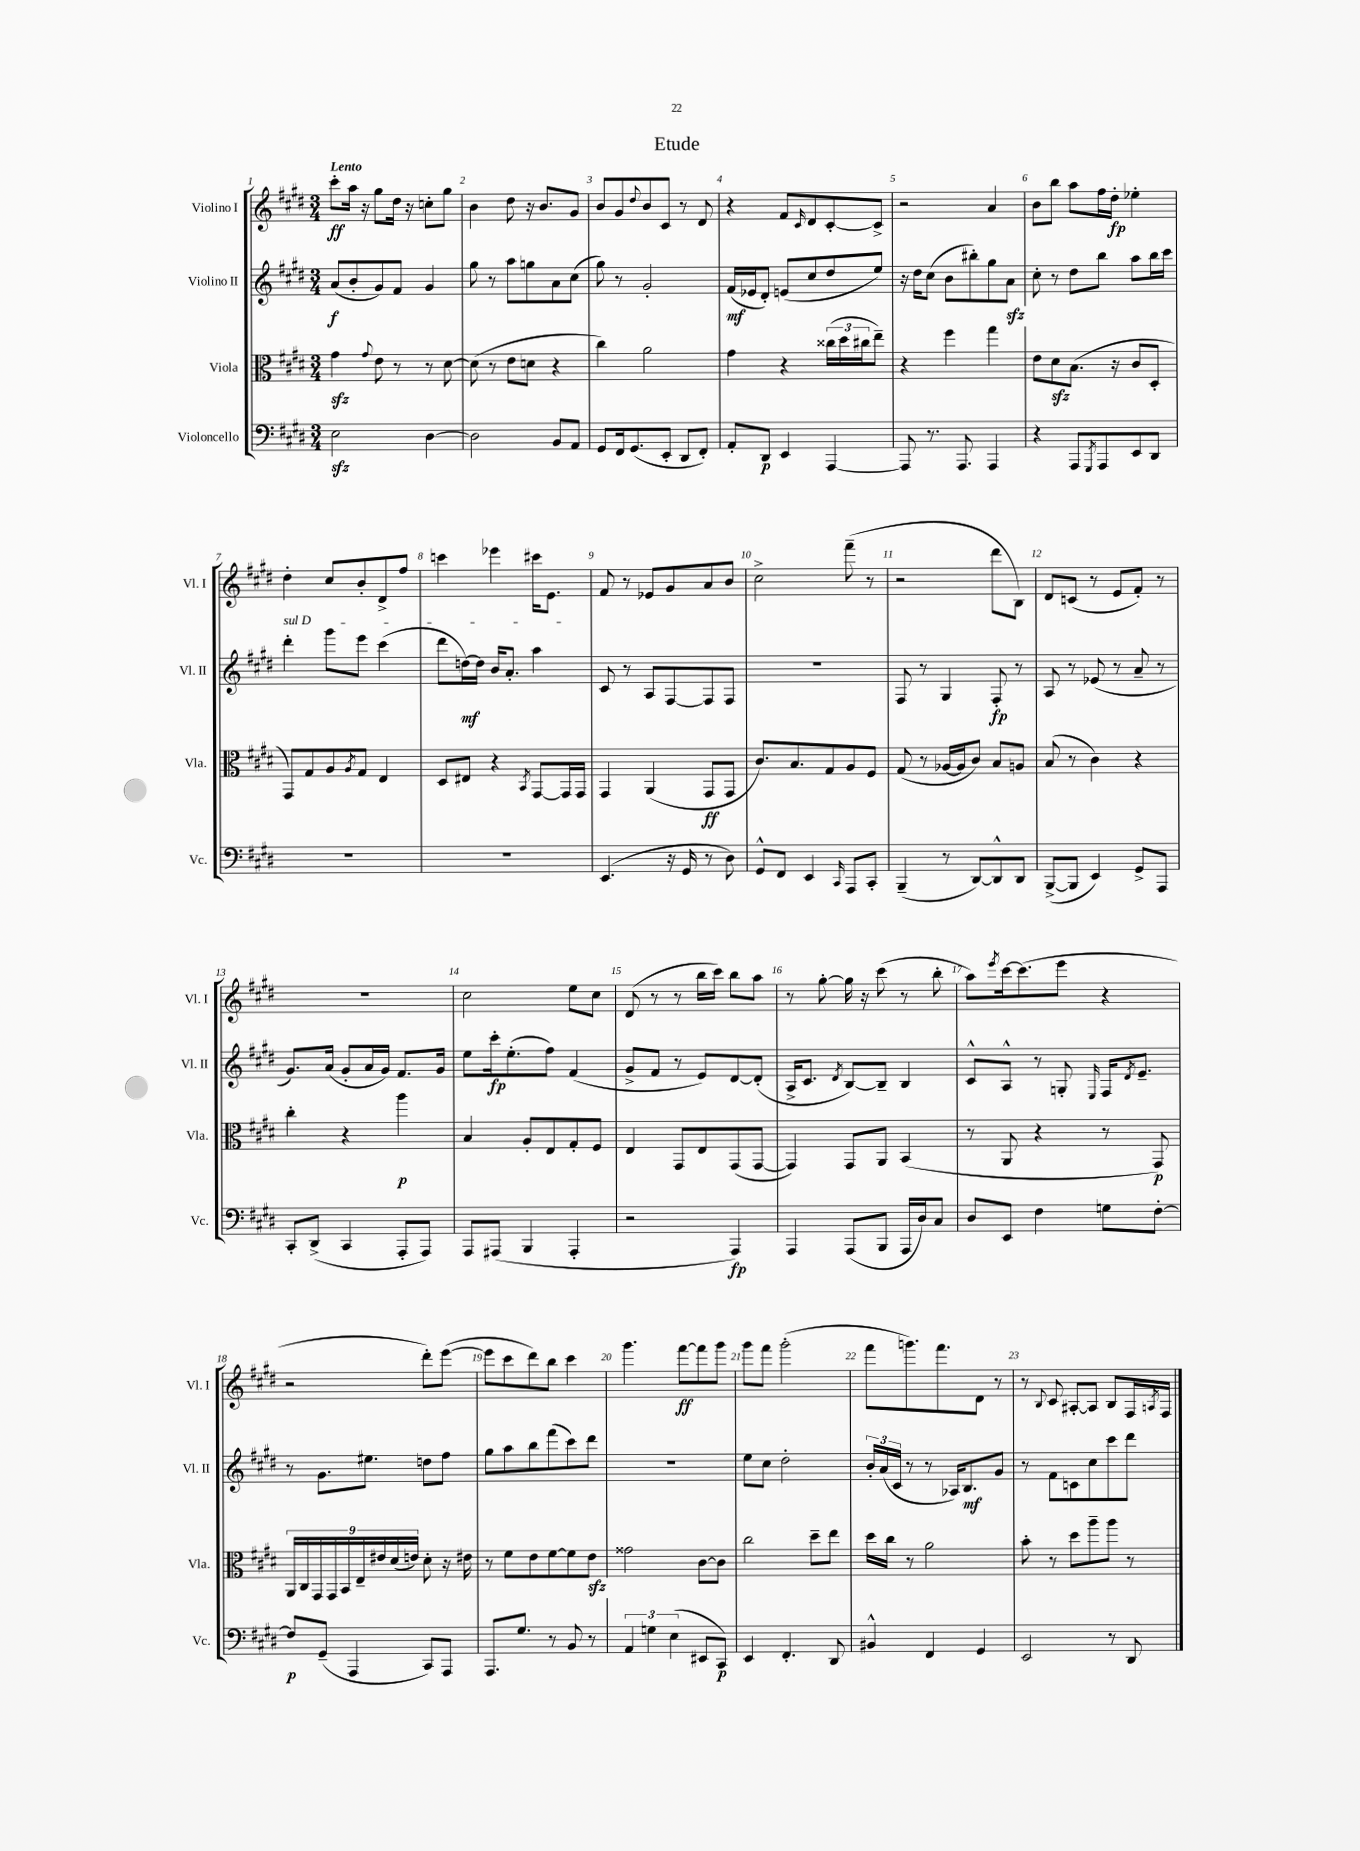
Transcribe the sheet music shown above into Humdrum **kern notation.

**kern	**kern	**kern	**kern
*staff4	*staff3	*staff2	*staff1
*clefF4	*clefC3	*clefG2	*clefG2
*k[f#c#g#d#]	*k[f#c#g#d#]	*k[f#c#g#d#]	*k[f#c#g#d#]
*M3/4	*M3/4	*M3/4	*M3/4
2E	4g#	(8a	8ccc#'
.	.	8b'	16aa
.	.	.	16r
.	8qqg#	.	.
.	8e	8g#)	8gg#
.	8r	8f#	16dd#
.	.	.	16r
[4D#	8r	4g#	8cc'
.	[8d#	.	8gg#
=	=	=	=
2D#]	(8d#]	8gg#	4b
.	8r	8r	.
.	8e	8aa	8dd#
.	8d	8gg	16r
.	.	.	8.b
8BB	4r	8a	.
8AA	.	(8cc#	8g#
=	=	=	=
8GG#	4cc#)	8gg#)	8b
16FF#	.	8r	8g#
(8.GG#	.	.	.
.	.	.	8qqdd#
.	2a	2g#'	8b
8EE'	.	.	8c#
8DD#	.	.	8r
8FF#')	.	.	8d#
=	=	=	=
8AA'	4g#	(16f#	4r
.	.	16e-	.
8DD#	.	8d#')	.
4EE	4r	(8e	8f#
.	.	.	16qqc#
.	.	8cc#	8d#
[4AAA	(24cc##	8dd#	[8c#'
.	24dd#	.	.
.	24cc#	.	.
.	8ee~)	8ee)	8c#^]
=	=	=	=
8AAA]	4r	16r	2r
.	.	16dd#	.
8.r	.	(8cc#	.
.	4ff#	8b	.
8.AAA	.	.	.
.	.	8bb#')	.
4AAA	4gg#	8gg#	4a
.	.	8a	.
=	=	=	=
4r	8e	8cc#'	8b
.	8d#	8r	8bb
8AAA	(8.B	8dd#	8aa
8qGGG#	.	.	.
8AAA	.	8bb	16ff#
.	16r	.	16dd#'
8EE	8c#	8aa	4ee-'
8DD#	8D#'	16bb	.
.	.	16ccc#	.
=	=	=	=
2.r	8GG#)	4ddd#'	4dd#'
.	8G#	.	.
.	8A	8ggg#	8cc#
.	8qA	.	.
.	8G#	8eee	8b'
.	4E	(4ccc#	8d#^
.	.	.	8ff#
=	=	=	=
2.r	8D#	8ddd#	4ccc
.	8E#	[16dd)	.
.	.	16dd]	.
.	4r	16b	4eee-
.	.	8.a'	.
.	8qBB	.	.
.	[8GG#	4aa	16ccc#
.	.	.	8.e
.	16GG#]	.	.
.	16GG#	.	.
=	=	=	=
(4.EE	4GG#	8c#	8f#
.	.	8r	8r
.	(4AA	8A	8e-
16r	.	[8F#	8g#
16GG#	.	.	.
8r	8GG#	8F#]	8a
8D#)	8GG#	8F#	8b
=	=	=	=
8GG#^^	8.c#)	2.r	2cc#^
8FF#	.	.	.
.	8.B	.	.
4EE	.	.	.
.	8G#	.	.
16qqCC#	.	.	.
8AAA	8A	.	(8fff#~
8CC#'	8F#	.	8r
=	=	=	=
(4BBB~	(8G#	8F#	2r
.	8r	8r	.
8r	[16A-	4G#	.
.	16A-]	.	.
[8DD#)	8c#)	.	.
8DD#^^]	8B	8F#'	8ddd#
8DD#	8A	8r	8B)
=	=	=	=
([8BBB^	(8B	8A	8d#
8BBB]	8r	8r	(8c
4EE)	4c#)	(8e-	8r
.	.	8r	8e
8GG#^	4r	8a~	8f#')
8AAA	.	8r	8r
=	=	=	=
8CC#'	4cc#'	8.g#)	2.r
(8DD#^	.	.	.
.	.	(16a	.
4CC#	4r	8g#'	.
.	.	16a	.
.	.	16g#)	.
8AAA'	4aa	8.f#	.
8AAA)	.	.	.
.	.	16g#	.
=	=	=	=
8AAA	4B	8ee	2cc#
(8AAA#	.	16ccc#'	.
.	.	(8.ee'	.
4BBB	8A'	.	.
.	8E	8ff#)	.
4AAA#'	8G#'	(4f#	8ee
.	8F#	.	8cc#
=	=	=	=
2r	4E	8g#^	(8d#
.	.	8f#	8r
.	8GG#	8r	8r
.	8E	8e)	16bb
.	.	.	16ccc#)
4AAA)	(8GG#	[8d#	8bb
.	[8GG#	(8d#']	8aa
=	=	=	=
4AAA	4GG#])	16A^	8r
.	.	8.c#	.
.	.	.	[8gg#'
.	.	8qd#	.
(8AAA	8GG#	[8B)	16gg#]
.	.	.	16r
8BBB	8AA	8B~]	(8ccc#
16AAA	(4BB	4B	8r
16D#)	.	.	.
8C#	.	.	8bb'
=	=	=	=
8D#	8r	8c#^^	8aa)
.	.	.	8qeee
8EE	8AA	8A^^	[16ccc#
.	.	.	(8.ccc#]
4F#	4r	8r	.
.	.	8G'	8eee
.	.	16qqE	.
8G	8r	16F#	4r
.	.	8qd#	.
.	.	8.e~	.
[8F#'	8GG#)	.	.
=	=	=	=
8F#]	18AA	8r	2r
.	18C#	.	.
.	18GG#	.	.
(8GG#~	.	8.g#	.
.	18GG#	.	.
.	18BB	.	.
4AAA	.	.	.
.	18E~	.	.
.	.	8.ee#	.
.	18e#	.	.
.	(18d#	.	.
.	18e)	.	.
8CC#)	8d#'	8dd	8ddd#')
8AAA	16r	8ff#	([8eee
.	16e#	.	.
=	=	=	=
8.AAA	8r	8gg#	8eee]
.	8f#	8aa	8ccc#
8.G#	.	.	.
.	8e	8bb	8ddd#)
8r	[8f#	(8fff#	8bb
8BB	8f#]	8ccc#)	4ccc#
8r	8e	8ddd#	.
=	=	=	=
6AA	2g##	2.r	4.ggg#
6G	.	.	.
(6E	.	.	.
.	.	.	[8fff#
8EE#	[8c#	.	8fff#]
8CC#)	8c#]	.	8ggg#
=	=	=	=
4EE	2cc#	8ee	8ggg#
.	.	8cc#	8fff#
4.FF#'	.	2dd#'	(2ggg#'
.	8dd#~	.	.
8DD#	8ee	.	.
=	=	=	=
4BB#^^	16dd#	24b'	8fff#
.	.	(24a	.
.	16cc#	.	.
.	.	24c#	.
.	8r	8r	8.ggg)
4FF#	2a	8r	.
.	.	.	8.fff#
.	.	16A-)	.
.	.	8.B	.
4GG#	.	.	8d#
.	.	8g#	8r
=	=	=	=
2EE	8b'	8r	8r
.	.	.	8qqB
.	8r	8f#	8c#
.	8dd#	8c	[8A#'
.	8aa~	8cc#	8A#]
8r	8aa	8ccc#	8B
8DD#	8r	8ddd#	16F#
.	.	.	8qA
.	.	.	16F#
==	==	==	==
*-	*-	*-	*-
